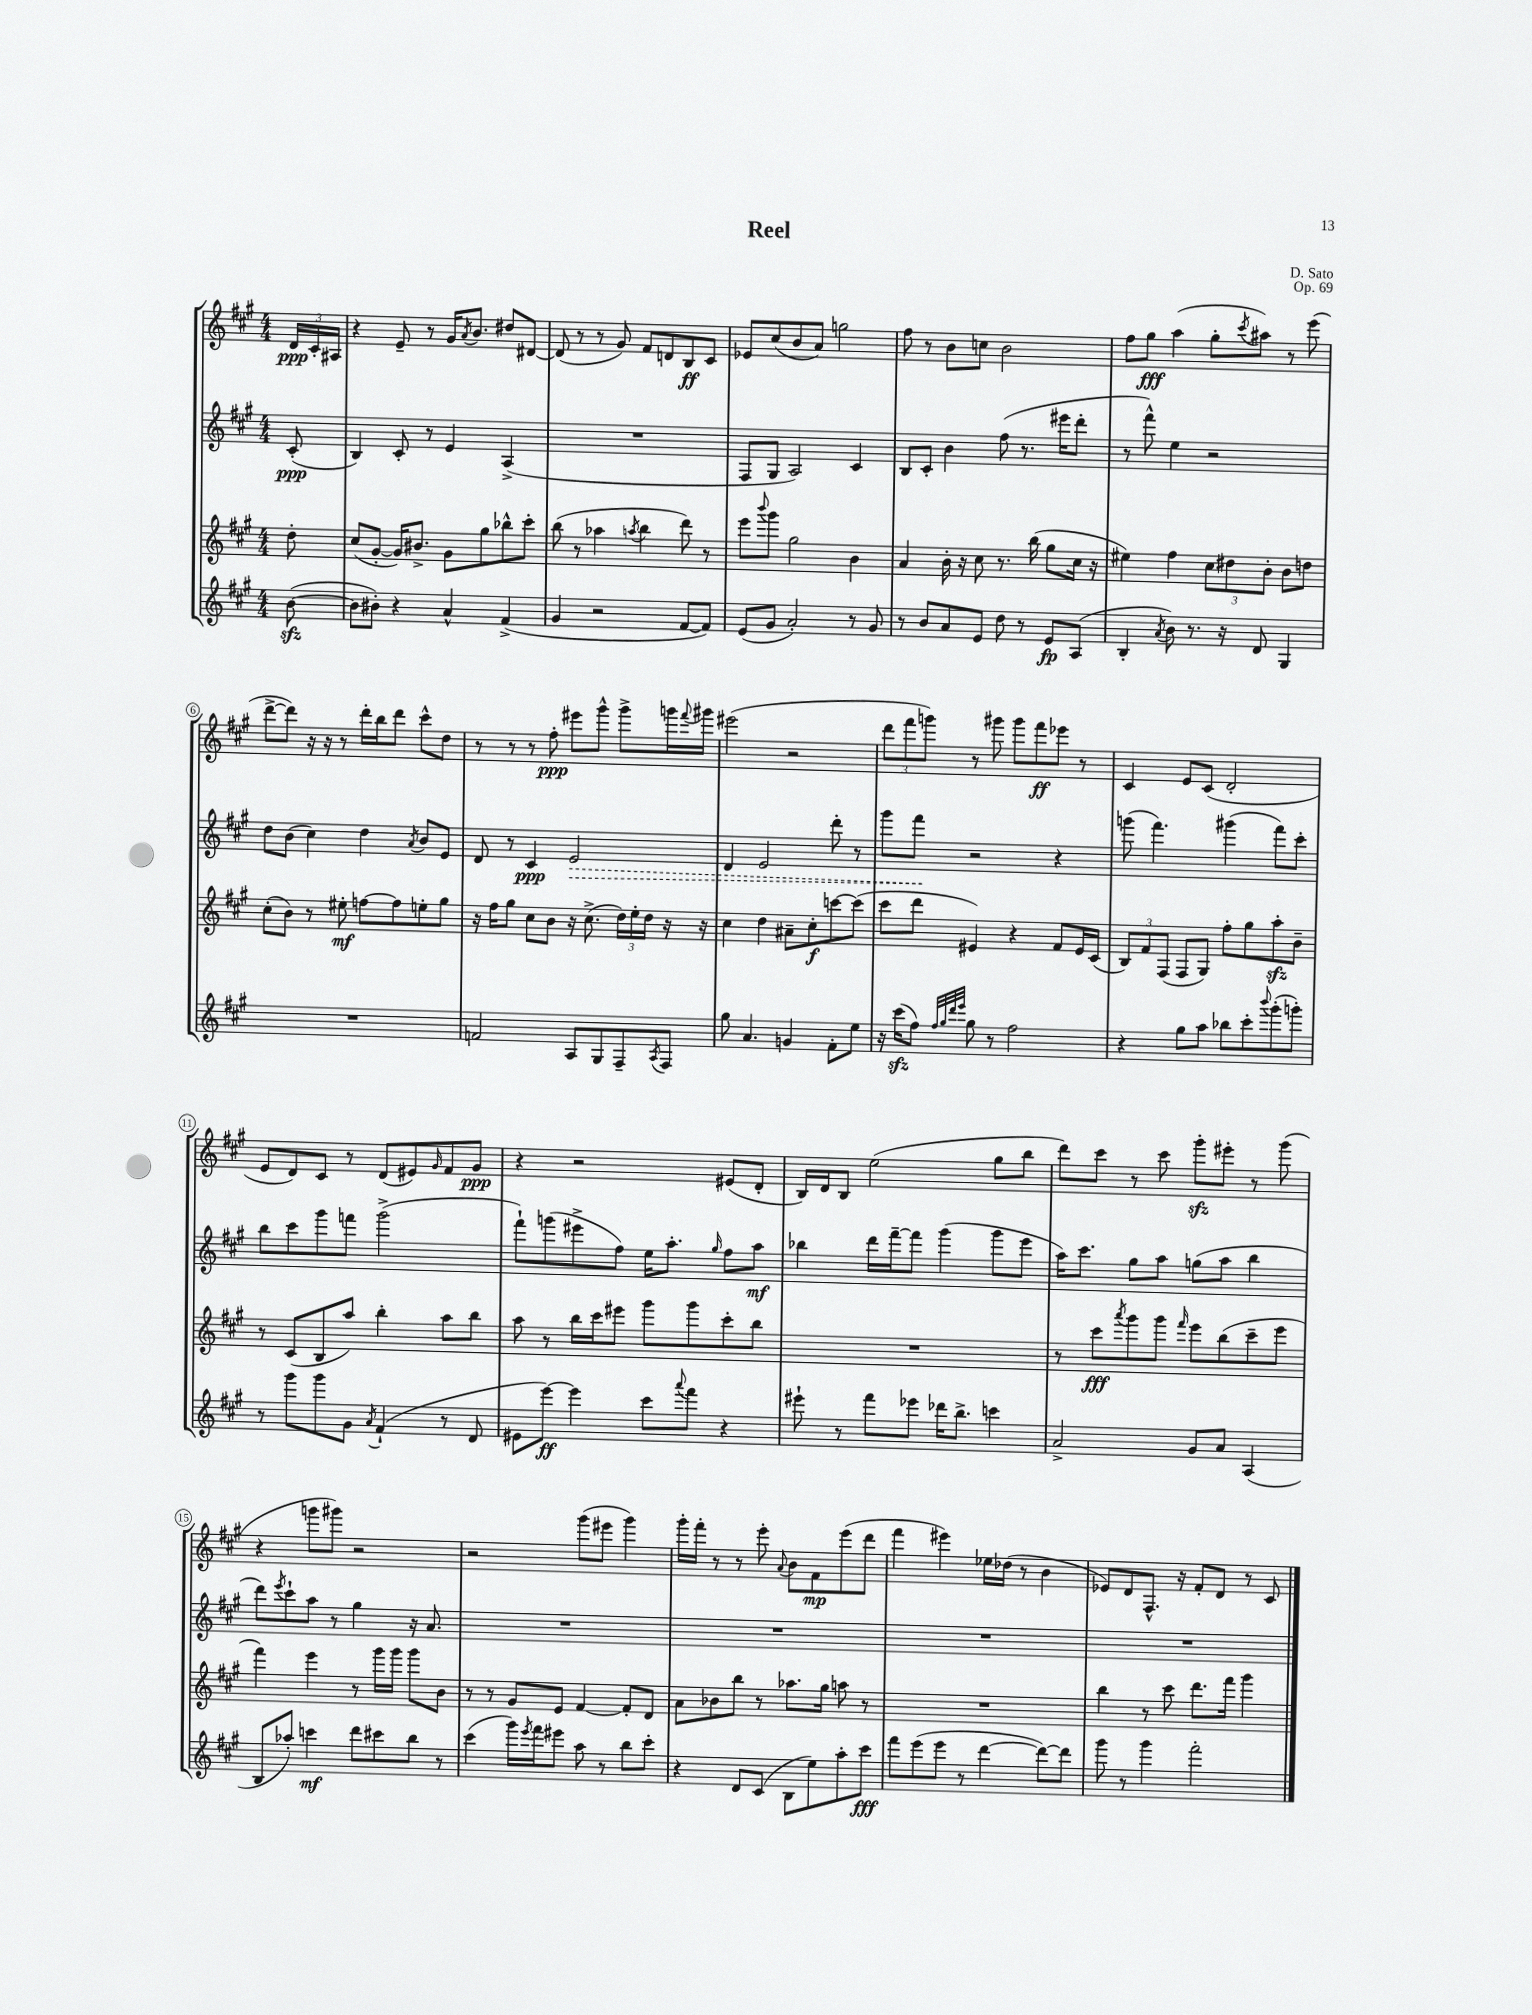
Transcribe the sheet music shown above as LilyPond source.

\header { title = "Reel" composer = "D. Sato" opus = "Op. 69" }
<<
\new StaffGroup <<
\new Staff = "s0" {
    \clef treble \key a \major \numericTimeSignature \time 4/4 \partial 8
    \tuplet 3/2 { d'16\ppp cis'16-. ais16 } |
    r4 e'8-- r8 gis'16 \acciaccatura { a'8 } b'8. dis''8 dis'8~ |
    dis'8( r8 r8 gis'8) fis'8 d'8 b8\ff cis'8 |
    ees'8 cis''8( b'8 a'8) g''2 |
    fis''8 r8 b'8 c''8 b'2 |
    fis''8 gis''8\fff a''4( gis''8-. \acciaccatura { cis'''8 } ais''8) r8 e'''8( |
    d'''8~-> d'''8) r16 r16 r8 d'''16-. b''16 d'''8 cis'''8-^ d''8 |
    r8 r8 r8 fis''8-.\ppp eis'''8 gis'''8-^ gis'''8-> g'''16 \appoggiatura { fis'''8 } gis'''16 |
    eis'''2( r2 |
    \tuplet 3/2 { d'''8 fis'''8 g'''8) } r8 gis'''8 gis'''8 fis'''8\ff ees'''8 r8 |
    cis'4 e'8 cis'8( d'2-. |
    e'8 d'8) cis'8 r8 d'8( eis'8) \grace { gis'16 } fis'8 gis'8\ppp |
    r4 r2 eis'8( d'8-. |
    b16) d'16 b8 e''2( gis''8 b''8 |
    d'''8) cis'''8 r8 cis'''8 gis'''8-.\sfz eis'''8-. r8 gis'''8( |
    r4 g'''8 gis'''8) r2 |
    r2 gis'''8( eis'''8 gis'''4) |
    gis'''16-. fis'''16-. r8 r8 e'''8-. \appoggiatura { a'8 } b'8 fis'8\mp e'''8( d'''8 |
    fis'''4 eis'''4) ees''16 des''16( r8 b'4 |
    ees'8) d'8 fis8.-^ r16 fis'8-. d'8 r8 cis'8 \bar "|." |
}
\new Staff = "s1" {
    \clef treble \key a \major \numericTimeSignature \time 4/4 \partial 8
    cis'8-.\ppp( |
    b4) cis'8-. r8 e'4 a4->( |
    R1 |
    fis8 gis8 a2) cis'4 |
    b8 cis'8-. b'4 fis''8( r8. eis'''16 d'''8-. |
    r8 fis'''8-^) e''4 r2 |
    d''8 b'8( cis''4) d''4 \acciaccatura { a'8 } b'8 e'8 |
    d'8 r8 cis'4\ppp \once \override Hairpin.style = #'dashed-line e'2\> |
    d'4 e'2 d'''8-. r8 |
    gis'''8 fis'''8\! r2 r4 |
    g'''8( fis'''4.) gis'''4( fis'''8) cis'''8-. |
    b''8 cis'''8 gis'''8 f'''8 gis'''2->( |
    fis'''8-!) g'''8( eis'''8-> fis''8) e''16 a''8.-. \grace { gis''16 } fis''8 a''8\mf |
    bes''4 d'''16 fis'''16~-- fis'''8 gis'''4( gis'''8 e'''8 |
    a''16) cis'''8. gis''8 a''8 g''8( a''8 b''4 |
    d'''8) \acciaccatura { e'''8 } cis'''8-! a''8 r8 gis''4 r16 a'8. |
    R1 |
    R1 |
    R1 |
    R1 \bar "|." |
}
\new Staff = "s2" {
    \clef treble \key a \major \numericTimeSignature \time 4/4 \partial 8
    d''8-. |
    cis''8( gis'8~-. gis'16) bis'8.-> gis'8 gis''8 bes''8-^ cis'''8-. |
    b''8( r8 aes''4 \acciaccatura { a''8 } b''4 d'''8) r8 |
    e'''8 \appoggiatura { b'''8 } gis'''8 gis''2 b'4 |
    a'4 b'16-. r16 cis''8 r8. b''16( gis''8 cis''16 r16 |
    eis''4) fis''4 \tuplet 3/2 { cis''8 dis''8 b'8-. } b'8 d''8 |
    cis''8-.( b'8) r8 eis''8-.\mf f''8~ f''8 e''8-. gis''8 |
    r16 fis''16 gis''8 cis''8 b'8 r16 cis''8.->( \tuplet 3/2 { d''16) e''16-. d''16 } r16 r16 |
    cis''4 d''4 ais'8-- cis''8-.\f c'''8~ c'''8( |
    cis'''8 d'''8 eis'4) r4 fis'8 eis'16 cis'16( |
    \tuplet 3/2 { b8) fis'8 fis8( } fis8 gis8) fis''8-. gis''8 a''8-.\sfz b'8-- |
    r8 cis'8( b8 a''8) b''4-. a''8 b''8 |
    a''8 r8 b''16 cis'''16 eis'''8 gis'''8 gis'''8 cis'''8-. b''8 |
    R1 |
    r8 cis'''8\fff \acciaccatura { a'''8 } gis'''8 gis'''8 \grace { fis'''16 } e'''8 b''8( cis'''8-- e'''8 |
    fis'''4) e'''4 r8 gis'''16 gis'''16 gis'''8 b'8 |
    r8 r8 gis'8 e'8 fis'4~ fis'8-. d'8 |
    a'8 bes'8 b''8 r8 aes''8. gis''16 a''8 r8 |
    R1 |
    b''4 r8 cis'''8 d'''8. fis'''16 gis'''4 \bar "|." |
}
\new Staff = "s3" {
    \clef treble \key a \major \numericTimeSignature \time 4/4 \partial 8
    b'8~\sfz( |
    b'8 bis'8-.) r4 a'4-^ fis'4->( |
    gis'4 r2 fis'8~ fis'8) |
    e'8( gis'8 a'2-.) r8 gis'8 |
    r8 b'8 a'8 e'8 d''8 r8 e'8\fp a8( |
    b4-. \acciaccatura { a'8 } b'8) r8. r16 d'8 gis4 |
    R1 |
    f'2 a8 gis8 fis8-- \acciaccatura { a8 } fis8 |
    gis''8 a'4. g'4 fis'8-. e''8 |
    r16 cis'''16\sfz( fis''8) \grace { fis''32 gis''32 d'''32 e'''32 } gis''8 r8 fis''2 |
    r4 gis''8 a''8 bes''8 cis'''8-. \appoggiatura { b'''8 } gis'''8-.( g'''8-.) |
    r8 gis'''8 gis'''8 gis'8 \acciaccatura { a'8 } fis'4-!( r8 d'8 |
    eis'8 e'''8~\ff) e'''4 cis'''8 \appoggiatura { a'''8 } fis'''8 r4 |
    eis'''8-! r8 fis'''8 ees'''8 des'''16 b''8.-> c'''4 |
    a'2-> gis'8 a'8 a4( |
    b8 aes''8-.) c'''4\mf d'''8 cis'''8 b''8 r8 |
    cis'''4( gis'''16) \acciaccatura { e'''8 } fis'''16 eis'''8 a''8 r8 b''8 cis'''8-. |
    r4 d'8 cis'8( b8 e''8) a''8-. cis'''8\fff |
    fis'''8 e'''8( e'''8 r8 d'''4~ d'''8~) d'''8 |
    gis'''8 r8 gis'''4 fis'''2-. \bar "|." |
}
>>
>>
\layout { \context { \Score \override BarNumber.stencil = #(make-stencil-circler 0.1 0.3 ly:text-interface::print) } }
